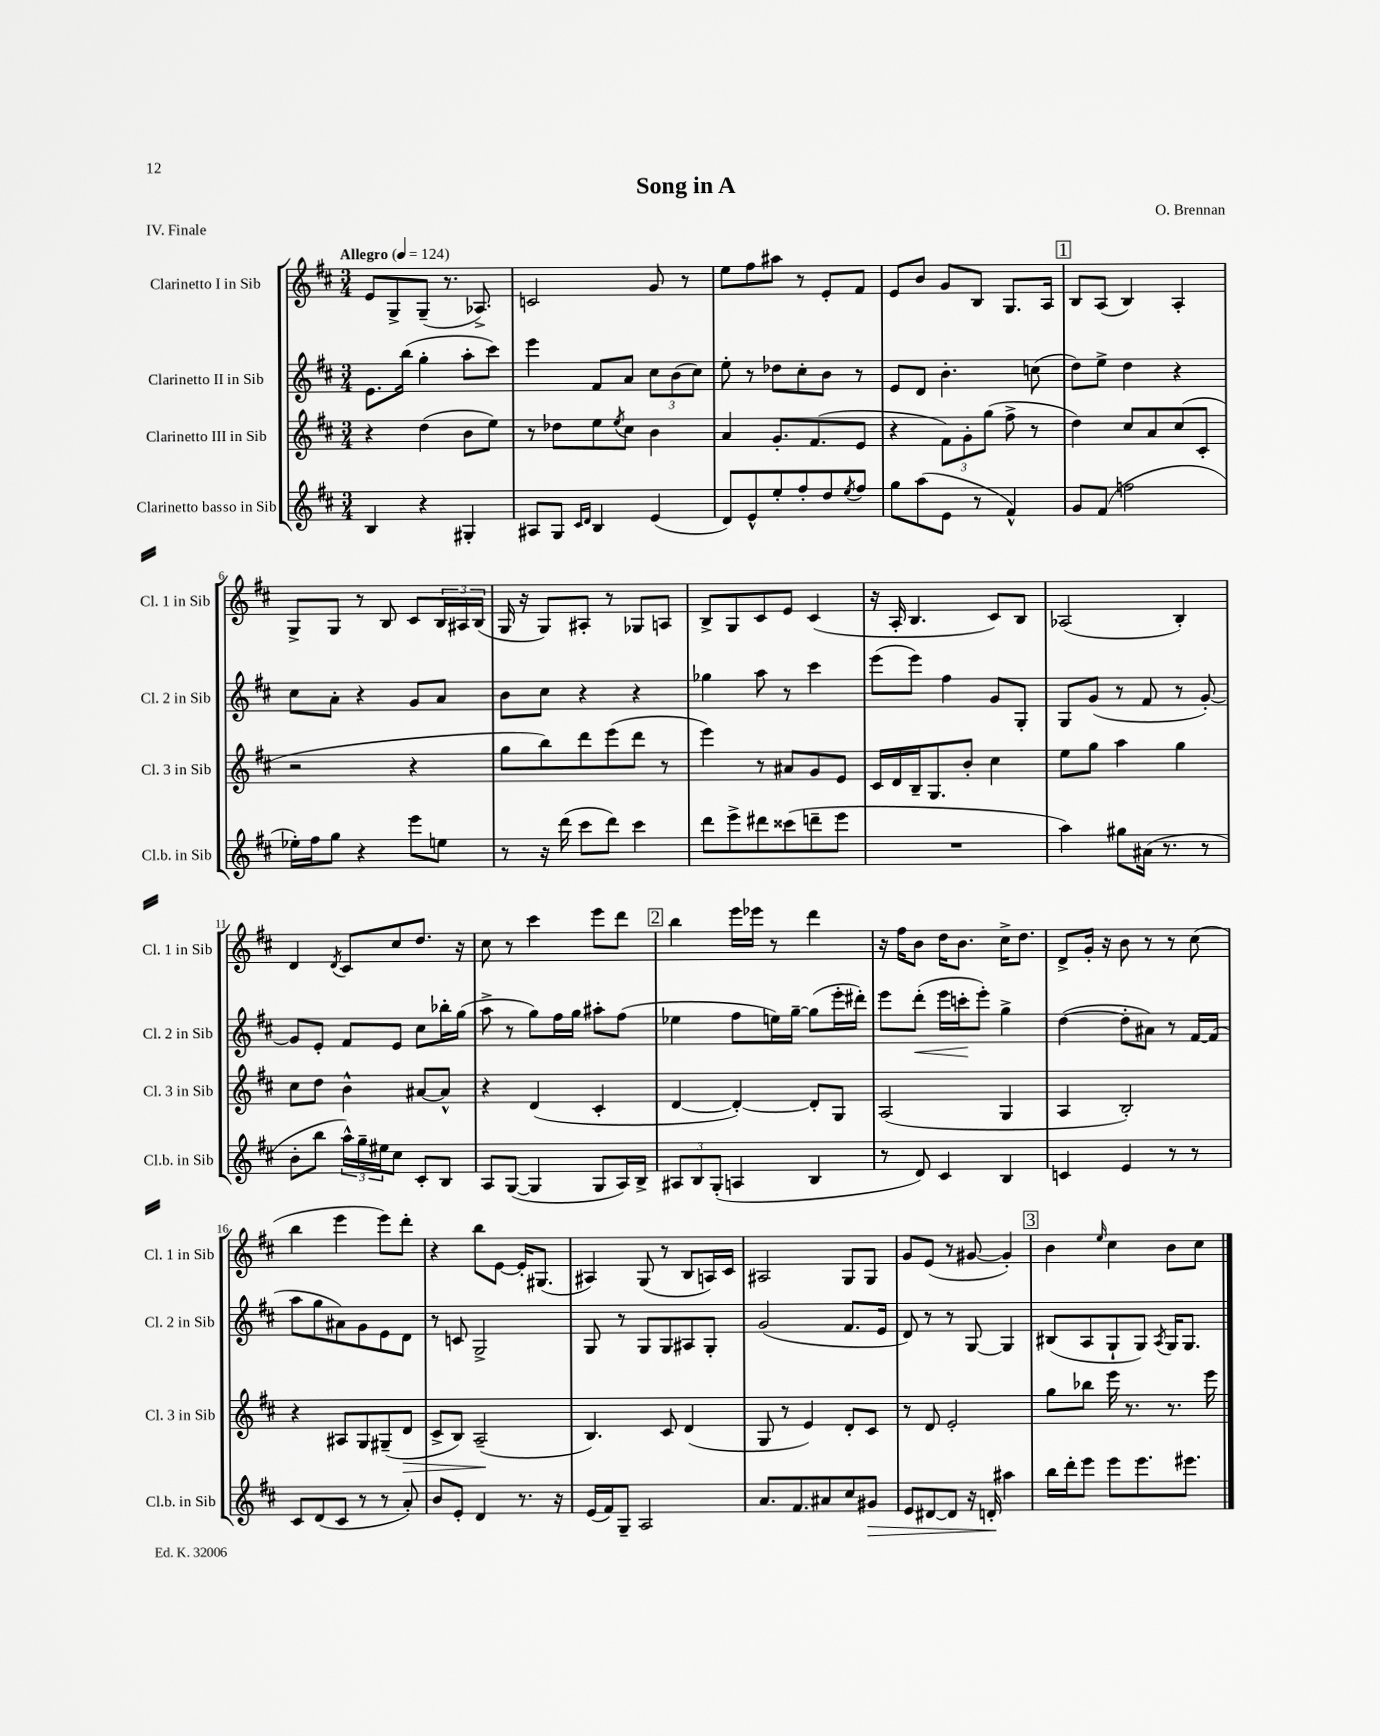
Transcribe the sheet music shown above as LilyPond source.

\header { title = "Song in A" composer = "O. Brennan" piece = "IV. Finale" }
<<
\new StaffGroup <<
\new Staff = "s0" \with { instrumentName = "Clarinetto I in Sib" shortInstrumentName = "Cl. 1 in Sib" } {
    \clef treble \key d \major \numericTimeSignature \time 3/4 \tempo "Allegro" 4 = 124
    e'8 g8-> g8--( r8. aes8.->) |
    c'2 g'8 r8 |
    e''8 fis''8 ais''8 r8 e'8-. fis'8 |
    e'8 b'8 g'8 b8 g8. a16 |
    \mark \markup { \box "1" } b8 a8( b4) a4-. |
    g8-> g8 r8 b8 cis'8 \tuplet 3/2 { b16 ais16 b16( } |
    g16 r16 g8) ais8-. r8 ges8 a8 |
    b8-> g8 cis'8 e'8 cis'4( |
    r16 a16-. b4. cis'8) b8 |
    aes2( b4-.) |
    d'4 \acciaccatura { d'8 } cis'8 cis''8 d''8. r16 |
    cis''8 r8 cis'''4 e'''8 d'''8 |
    \mark \markup { \box "2" } b''4 e'''16 ees'''16 r8 d'''4 |
    r16 fis''16 b'8 d''16 b'8. cis''16-> d''8. |
    d'8-> g'16-. r16 b'8 r8 r8 cis''8( |
    b''4 e'''4 e'''8) d'''8-. |
    r4 b''8 e'8~ e'16-. gis8.( |
    ais4) g8( r8 b8 a16) cis'16 |
    ais2 g8 g8 |
    g'8 e'8( r8 gis'8~ gis'4-.) |
    \mark \markup { \box "3" } b'4 \grace { e''16 } cis''4 b'8 cis''8 \bar "|." |
}
\new Staff = "s1" \with { instrumentName = "Clarinetto II in Sib" shortInstrumentName = "Cl. 2 in Sib" } {
    \clef treble \key d \major \numericTimeSignature \time 3/4
    e'8. b''16( g''4-. a''8-. cis'''8) |
    e'''4 fis'8 a'8 \tuplet 3/2 { cis''8 b'8( cis''8) } |
    e''8-. r8 des''8 cis''8-. b'8 r8 |
    e'8 d'8 b'4.-. c''8( |
    \mark \markup { \box "1" } d''8) e''8-> d''4 r4 |
    cis''8 a'8-. r4 g'8 a'8 |
    b'8 cis''8 r4 r4 |
    ges''4 a''8 r8 cis'''4 |
    e'''8( e'''8) fis''4 g'8 g8-. |
    g8 g'8( r8 fis'8 r8 g'8~-.) |
    g'8 e'8-. fis'8 e'8 cis''8 bes''16-. g''16( |
    a''8-> r8 g''8) fis''16 g''16 ais''8-. fis''8( |
    \mark \markup { \box "2" } ees''4 fis''8 e''16) g''16~-- g''8( e'''16-. dis'''16-.) |
    e'''8 d'''8-.\<( e'''16 c'''16-.\! e'''8-.) g''4-> |
    d''4~( d''8-. ais'8) r8 fis'16~ fis'16( |
    a''8 g''8 ais'8) g'8 e'8 d'8 |
    r8 c'8 g2-> |
    g8 r8 g8 g8 ais8 g8-. |
    g'2( fis'8. e'16 |
    d'8) r8 r8 g8~ g4 |
    \mark \markup { \box "3" } bis8( a8 g8-! g8) \acciaccatura { a8 } g16 g8. \bar "|." |
}
\new Staff = "s2" \with { instrumentName = "Clarinetto III in Sib" shortInstrumentName = "Cl. 3 in Sib" } {
    \clef treble \key d \major \numericTimeSignature \time 3/4
    r4 d''4( b'8 e''8) |
    r8 des''8 e''8 \acciaccatura { e''8 } cis''8 b'4 |
    a'4 g'8.-. fis'8.( e'8 |
    r4 \tuplet 3/2 { fis'8) g'8-. g''8( } fis''8-> r8 |
    \mark \markup { \box "1" } d''4) cis''8 a'8 cis''8( cis'8-. |
    r2 r4 |
    g''8 b''8) d'''8 e'''8( d'''8 r8 |
    e'''4) r8 ais'8 g'8 e'8 |
    cis'16 d'16 b16-- g8. b'8-. cis''4 |
    e''8 g''8 a''4 g''4 |
    cis''8 d''8 b'4-^ ais'8~ ais'8-^ |
    r4 d'4( cis'4-. |
    \mark \markup { \box "2" } d'4~ d'4~-.) d'8-. g8 |
    a2( g4 |
    a4 b2-.) |
    r4 ais8 g8 gis8--( d'8\> |
    cis'8-> b8) a2--\!( |
    b4.) cis'8 d'4( |
    g8 r8 e'4) d'8-. cis'8 |
    r8 d'8 e'2-. |
    \mark \markup { \box "3" } g''8 bes''8 e'''16 r8. r8. e'''16 \bar "|." |
}
\new Staff = "s3" \with { instrumentName = "Clarinetto basso in Sib" shortInstrumentName = "Cl.b. in Sib" } {
    \clef treble \key d \major \numericTimeSignature \time 3/4
    b4 r4 gis4-. |
    ais8 g8 \grace { cis'16 d'16 } b4 e'4( |
    d'8) e'8-^ e''8-. fis''8-. d''8 \acciaccatura { e''8 } fis''8 |
    g''8 a''8( e'8 r8 fis'4-^) |
    \mark \markup { \box "1" } g'8 fis'8( f''2 |
    ees''16-.) fis''16 g''8 r4 e'''8 e''8 |
    r8 r16 d'''16( cis'''8 d'''8) cis'''4 |
    d'''8 e'''8-> dis'''8 cisis'''8( d'''8-- e'''8 |
    R2. |
    a''4) gis''8 ais'16( r8. r8 |
    b'8-. b''8 \tuplet 3/2 { a''16-^) g''16-- eis''16 } cis''8 cis'8-. b8 |
    a8 g8~( g4 g8 a16) b16-> |
    \mark \markup { \box "2" } \tuplet 3/2 { ais8 b8 g8-.( } a4 b4 |
    r8 d'8) cis'4 b4 |
    c'4 e'4 r8 r8 |
    cis'8 d'8( cis'8 r8 r8 a'8-.) |
    b'8 e'8-. d'4 r8. r16 |
    e'16( fis'16) g8-- a2 |
    a'8. fis'8. ais'8 cis''8 gis'8\> |
    e'8 dis'8~ dis'8 r16 d'16-.\! ais''4 |
    \mark \markup { \box "3" } b''16 d'''16-. e'''8 e'''8 e'''8. eis'''8. \bar "|." |
}
>>
>>
